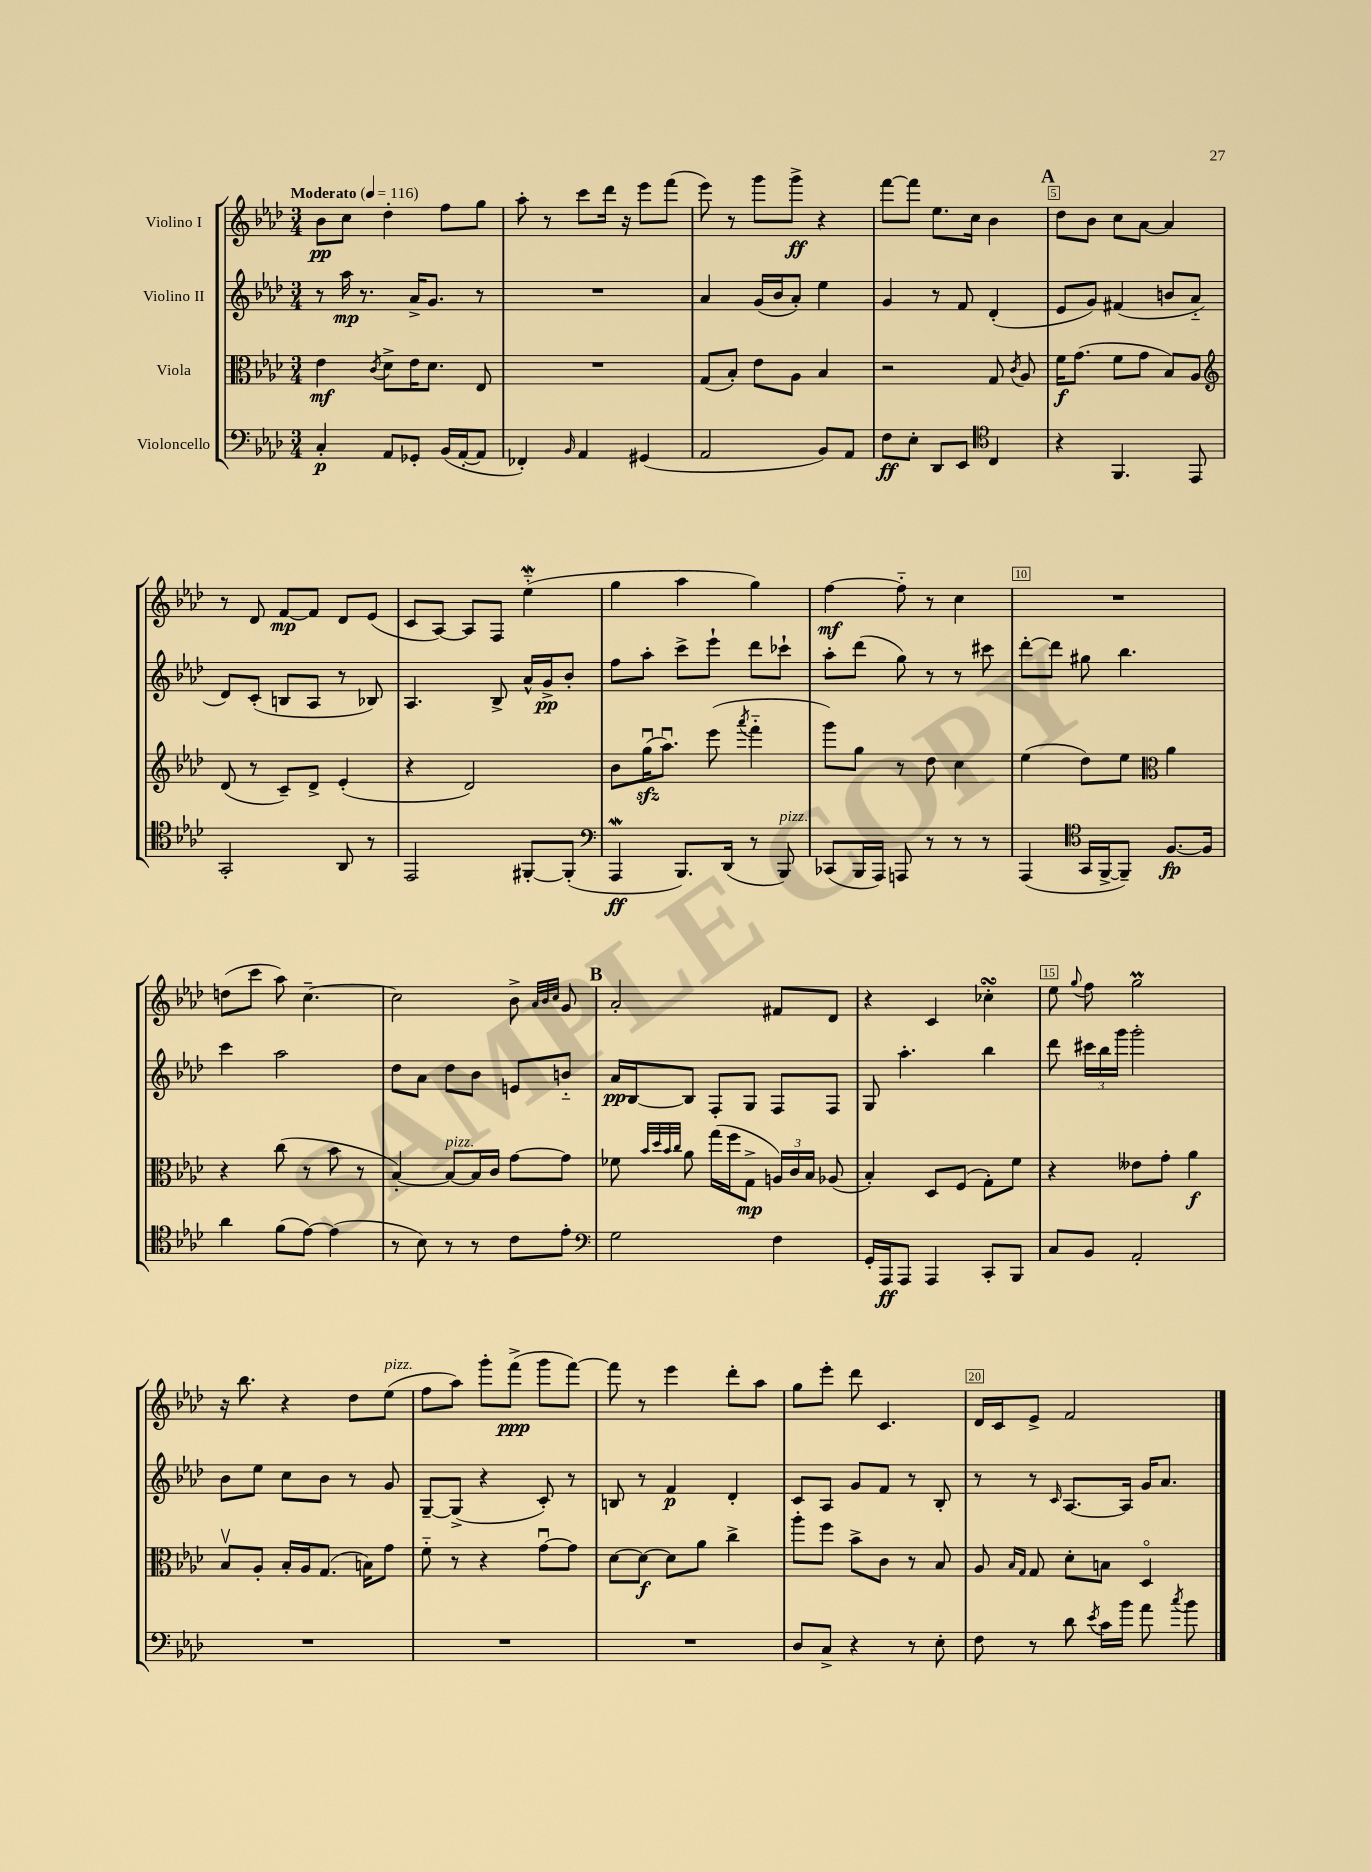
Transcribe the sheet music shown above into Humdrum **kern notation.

**kern	**dynam	**kern	**dynam	**kern	**dynam	**kern	**dynam
*part4	*part4	*part3	*part3	*part2	*part2	*part1	*part1
*staff4	*staff4	*staff3	*staff3	*staff2	*staff2	*staff1	*staff1
*I"Violoncello	*	*I"Viola	*	*I"Violino II	*	*I"Violino I	*
*clefF4	*	*clefC3	*	*clefG2	*	*clefG2	*
*k[b-e-a-d-]	*	*k[b-e-a-d-]	*	*k[b-e-a-d-]	*	*k[b-e-a-d-]	*
*M3/4	*	*M3/4	*	*M3/4	*	*M3/4	*
*MM116	*	*MM116	*	*MM116	*	*MM116	*
=1	=1	=1	=1	=1	=1	=1	=1
!	!	!	!	!	!	!LO:TX:a:B:t=Moderato	!
4C'/	p	4e-\	mf	8r	.	8b-\L	pp
.	.	.	.	16aa-\	mp	8cc\J	.
.	.	.	.	8.r	.	.	.
.	.	8qc/	.	.	.	.	.
8AA-/L	.	8d-^\L	.	.	.	4dd-'\	.
8GG-X'/J	.	16e-\K	.	16a-^/KL	.	.	.
.	.	8.d-\J	.	8.g/J	.	.	.
(16BB-/LL	.	.	.	.	.	8ff\L	.
[16AA-'/J	.	.	.	.	.	.	.
8AA-/J]	.	8E-/	.	8r	.	8gg\J	.
=2	=2	=2	=2	=2	=2	=2	=2
4FF-X'/)	.	2.r	.	2.r	.	8aa-'\	.
.	.	.	.	.	.	8r	.
16qqBB-/	.	.	.	.	.	.	.
4AA-/	.	.	.	.	.	8ccc\L	.
.	.	.	.	.	.	16ddd-\Jk	.
.	.	.	.	.	.	16r	.
(4GG#X/	.	.	.	.	.	8eee-\L	.
.	.	.	.	.	.	(8fff\J	.
=3	=3	=3	=3	=3	=3	=3	=3
2AA-/	.	(8G/L	.	4a-/	.	8eee-\)	.
.	.	8B-'/J)	.	.	.	8r	.
.	.	8e-\L	.	(16g/LL	.	8ggg\L	.
.	.	.	.	16b-/J	.	.	.
.	.	8A-\J	.	8a-'/J)	.	8ggg^\J	ff
8BB-/L)	.	4B-/	.	4ee-\	.	4r	.
8AA-/J	.	.	.	.	.	.	.
=4	=4	=4	=4	=4	=4	=4	=4
8F\L	ff	2r	.	4g/	.	[8fff\L	.
8E-'\J	.	.	.	.	.	8fff\J]	.
8DD-/L	.	.	.	8r	.	8.ee-\L	.
8EE-/J	.	.	.	8f/	.	.	.
.	.	.	.	.	.	16cc\Jk	.
*clefC4	*	*	*	*	*	*	*
4C/	.	8G/	.	(4d-'/	.	4b-\	.
.	.	8qc/	.	.	.	.	.
.	.	8A-/	.	.	.	.	.
!!LO:REH:place=s1:t=A
=5	=5	=5	=5	=5	=5	=5	=5
4r	.	16f\KL	f	8e-/L	.	8dd-\L	.
.	.	(8.g\J	.	.	.	.	.
.	.	.	.	8g/J)	.	8b-\J	.
4.FF/	.	8f\L	.	(4f#X/	.	8cc\L	.
.	.	8g\J	.	.	.	[8a-\J	.
.	.	8B-/L)	.	8bn/L	.	4a-/]	.
8EE-/	.	8A-/J	.	8a-/J	.	.	.
!!LO:LB:g=z
=6	=6	=6	=6	=6	=6	=6	=6
*	*	*clefG2	*	*	*	*	*
2GG'/	.	(8d-/	.	8d-/L)	.	8r	.
.	.	8r	.	(8c'/J	.	8d-/	.
.	.	8c~/L)	.	8Bn/L	.	[8f/L	mp
.	.	8d-^/J	.	8A-/J	.	8f/J]	.
8AA-/	.	(4e-'/	.	8r	.	8d-/L	.
8r	.	.	.	8B-X/)	.	(8e-/J	.
=7	=7	=7	=7	=7	=7	=7	=7
2EE-/	.	4r	.	4.A-/	.	8c/L	.
.	.	.	.	.	.	[8A-/J)	.
.	.	2d-/)	.	.	.	8A-/L]	.
.	.	.	.	8B-^/	.	8F/J	.
[8FF#X'/L	.	.	.	16a-^^/LL	.	(4ee-W\	.
.	.	.	.	16g^/J	pp	.	.
(8FF#'/J]	.	.	.	8b-'/J	.	.	.
=8	=8	=8	=8	=8	=8	=8	=8
*clefF4	*	*	*	*	*	*	*
4AAA-w/	ff	8b-\L	.	8ff\L	.	4gg\	.
.	.	(16ggzzu\K	.	8aa-'\J	.	.	.
.	.	8.aa-u\J)	.	.	.	.	.
8.BBB-/L)	.	.	.	8ccc^\L	.	4aa-\	.
.	.	(8eee-\	.	8eee-`\J	.	.	.
(16DD-/Jk	.	.	.	.	.	.	.
.	.	8qaaa-/	.	.	.	.	.
8r	.	4fff\	.	8ddd-\L	.	4gg\)	.
!LO:TX:a:i:t=pizz.	!	!	!	!	!	!	!
8BBB-/)	.	.	.	8ccc-X`\J	.	.	.
=9	=9	=9	=9	=9	=9	=9	=9
(8CC-X/L	.	8ggg\L)	.	8aa-'\L	.	[4ff\	mf
16BBB-/L	.	8gg\J	.	(8ddd-\J	.	.	.
16AAA-/JJ)	.	.	.	.	.	.	.
8AAAn/	.	8r	.	8gg\)	.	8ff\]	.
8r	.	8dd-\	.	8r	.	8r	.
8r	.	4cc\	.	8r	.	4cc\	.
8r	.	.	.	8ccc#X\	.	.	.
=10	=10	=10	=10	=10	=10	=10	=10
(4AAA-/	.	(4ee-\	.	[8ddd-'\L	.	2.r	.
.	.	.	.	8ddd-\J]	.	.	.
*clefC4	*	*	*	*	*	*	*
16GG/LL	.	8dd-\L)	.	8gg#X\	.	.	.
[16FF^/J	.	.	.	.	.	.	.
8FF~/J])	.	8ee-\J	.	4.bb-\	.	.	.
*	*	*clefC3	*	*	*	*	*
[8.F/L	fp	4a-\	.	.	.	.	.
16F/Jk]	.	.	.	.	.	.	.
!!LO:LB:g=z
=11	=11	=11	=11	=11	=11	=11	=11
4a-\	.	4r	.	4ccc\	.	(8ddn\L	.
.	.	.	.	.	.	8ccc\J	.
(8f\L	.	(8cc\	.	2aa-\	.	8aa-\)	.
[8e-\J)	.	8r	.	.	.	[4.cc~\	.
(4e-\]	.	8b-\	.	.	.	.	.
.	.	8r	.	.	.	.	.
=12	=12	=12	=12	=12	=12	=12	=12
8r	.	[4B-'/)	.	8dd-\L	.	2cc\]	.
8B-\)	.	.	.	8a-\J	.	.	.
!	!	!LO:TX:a:i:t=pizz.	!	!	!	!	!
8r	.	8B-/L_	.	8dd-\L	.	.	.
8r	.	16B-/L]	.	8b-\J	.	.	.
.	.	16c/JJ	.	.	.	.	.
8c\L	.	[8g\L	.	8en/L	.	8b-^\	.
.	.	.	.	.	.	32qqa-/LLL	.
.	.	.	.	.	.	32qqb-/	.
.	.	.	.	.	.	32qqcc/JJJ	.
8e-'\J	.	8g\J]	.	8bn/J	.	8g/	.
!!LO:REH:place=s1:t=B
=13	=13	=13	=13	=13	=13	=13	=13
*clefF4	*	*	*	*	*	*	*
2G\	.	8f-X\	.	16a-/LL	pp	2a-'/	.
.	.	.	.	[16B-/J	.	.	.
.	.	32qqb-/LLL	.	.	.	.	.
.	.	32qqdd-/	.	.	.	.	.
.	.	32qqb-/	.	.	.	.	.
.	.	32qqcc/JJJ	.	.	.	.	.
.	.	8a-\	.	8B-/J]	.	.	.
.	.	(16gg\LL	.	8F'/L	.	.	.
.	.	16ff\J	.	.	.	.	.
.	.	8G^\J	mp	8G/J	.	.	.
4F\	.	24An/LL)	.	8F/L	.	8f#X/L	.
.	.	24c/	.	.	.	.	.
.	.	24B-/JJ	.	.	.	.	.
.	.	(8A-X/	.	8F/J	.	8d-/J	.
=14	=14	=14	=14	=14	=14	=14	=14
16GG'/LL	.	4B-'/)	.	8G/	.	4r	.
16AAA-/J	ff	.	.	.	.	.	.
8AAA-/J	.	.	.	4.aa-'\	.	.	.
4AAA-/	.	8D-/L	.	.	.	4c/	.
.	.	(8F/J	.	.	.	.	.
8CC'/L	.	8G'\L)	.	4bb-\	.	4cc-XsSSs'\	.
8BBB-/J	.	8f\J	.	.	.	.	.
=15	=15	=15	=15	=15	=15	=15	=15
8C/L	.	4r	.	8ddd-\	.	8ee-\	.
.	.	.	.	.	.	8qqgg/	.
8BB-/J	.	.	.	24ccc#X\LL	.	8ff\	.
.	.	.	.	24bb-\	.	.	.
.	.	.	.	24ggg\JJ	.	.	.
2AA-'/	.	8e--X\L	.	2ggg'\	.	2ggm\	.
.	.	8g'\J	.	.	.	.	.
.	.	4a-\	f	.	.	.	.
!!LO:LB:g=z
=16	=16	=16	=16	=16	=16	=16	=16
2.r	.	8B-v/L	.	8b-\L	.	16r	.
.	.	.	.	.	.	8.bb-\	.
.	.	8A-'/J	.	8ee-\J	.	.	.
.	.	16B-'/LL	.	8cc\L	.	4r	.
.	.	16A-/J	.	.	.	.	.
.	.	(8.G/J	.	8b-\J	.	.	.
.	.	.	.	8r	.	8dd-\L	.
.	.	16Bn\KL)	.	.	.	.	.
!	!	!	!	!	!	!LO:TX:a:i:t=pizz.	!
.	.	8g\J	.	8g/	.	(8ee-\J	.
=17	=17	=17	=17	=17	=17	=17	=17
2.r	.	8f\	.	[8G~/L	.	8ff\L	.
.	.	8r	.	(8G^/J]	.	8aa-\J)	.
.	.	4r	.	4r	.	8ggg'\L	.
.	.	.	.	.	.	(8fff^\J	ppp
.	.	[8gu\L	.	8c'/)	.	8ggg\L	.
.	.	8g\J]	.	8r	.	[8fff\J)	.
=18	=18	=18	=18	=18	=18	=18	=18
2.r	.	[8d-\L	.	8Bn/	.	8fff\]	.
.	.	8d-\J_	f	8r	.	8r	.
.	.	8d-\L]	.	4f/	p	4eee-\	.
.	.	8a-\J	.	.	.	.	.
.	.	4cc^\	.	4d-'/	.	8ddd-'\L	.
.	.	.	.	.	.	8aa-\J	.
=19	=19	=19	=19	=19	=19	=19	=19
8D-/L	.	8aa-'\L	.	8c/L	.	8gg\L	.
8C^/J	.	8ff\J	.	8A-/J	.	8eee-'\J	.
4r	.	8b-^\L	.	8g/L	.	8ddd-\	.
.	.	8c\J	.	8f/J	.	4.c/	.
8r	.	8r	.	8r	.	.	.
8E-'\	.	8B-/	.	8B-'/	.	.	.
=20	=20	=20	=20	=20	=20	=20	=20
8F\	.	8A-/	.	8r	.	16d-/LL	.
.	.	.	.	.	.	16c/J	.
.	.	16qqB-/LL	.	.	.	.	.
.	.	16qqG/JJ	.	.	.	.	.
8r	.	8G/	.	8r	.	8e-^/J	.
.	.	.	.	16qqc/	.	.	.
8d-\	.	8d-'\L	.	[8.A-/L	.	2f/	.
8qe-/	.	.	.	.	.	.	.
16c\LL	.	8Bn\J	.	.	.	.	.
16b-\JJ	.	.	.	16A-/Jk]	.	.	.
8a-\	.	4D-/	.	16g/KL	.	.	.
.	.	.	.	8.a-/J	.	.	.
8qcc/	.	.	.	.	.	.	.
8b-\	.	.	.	.	.	.	.
==	==	==	==	==	==	==	==
*-	*-	*-	*-	*-	*-	*-	*-
